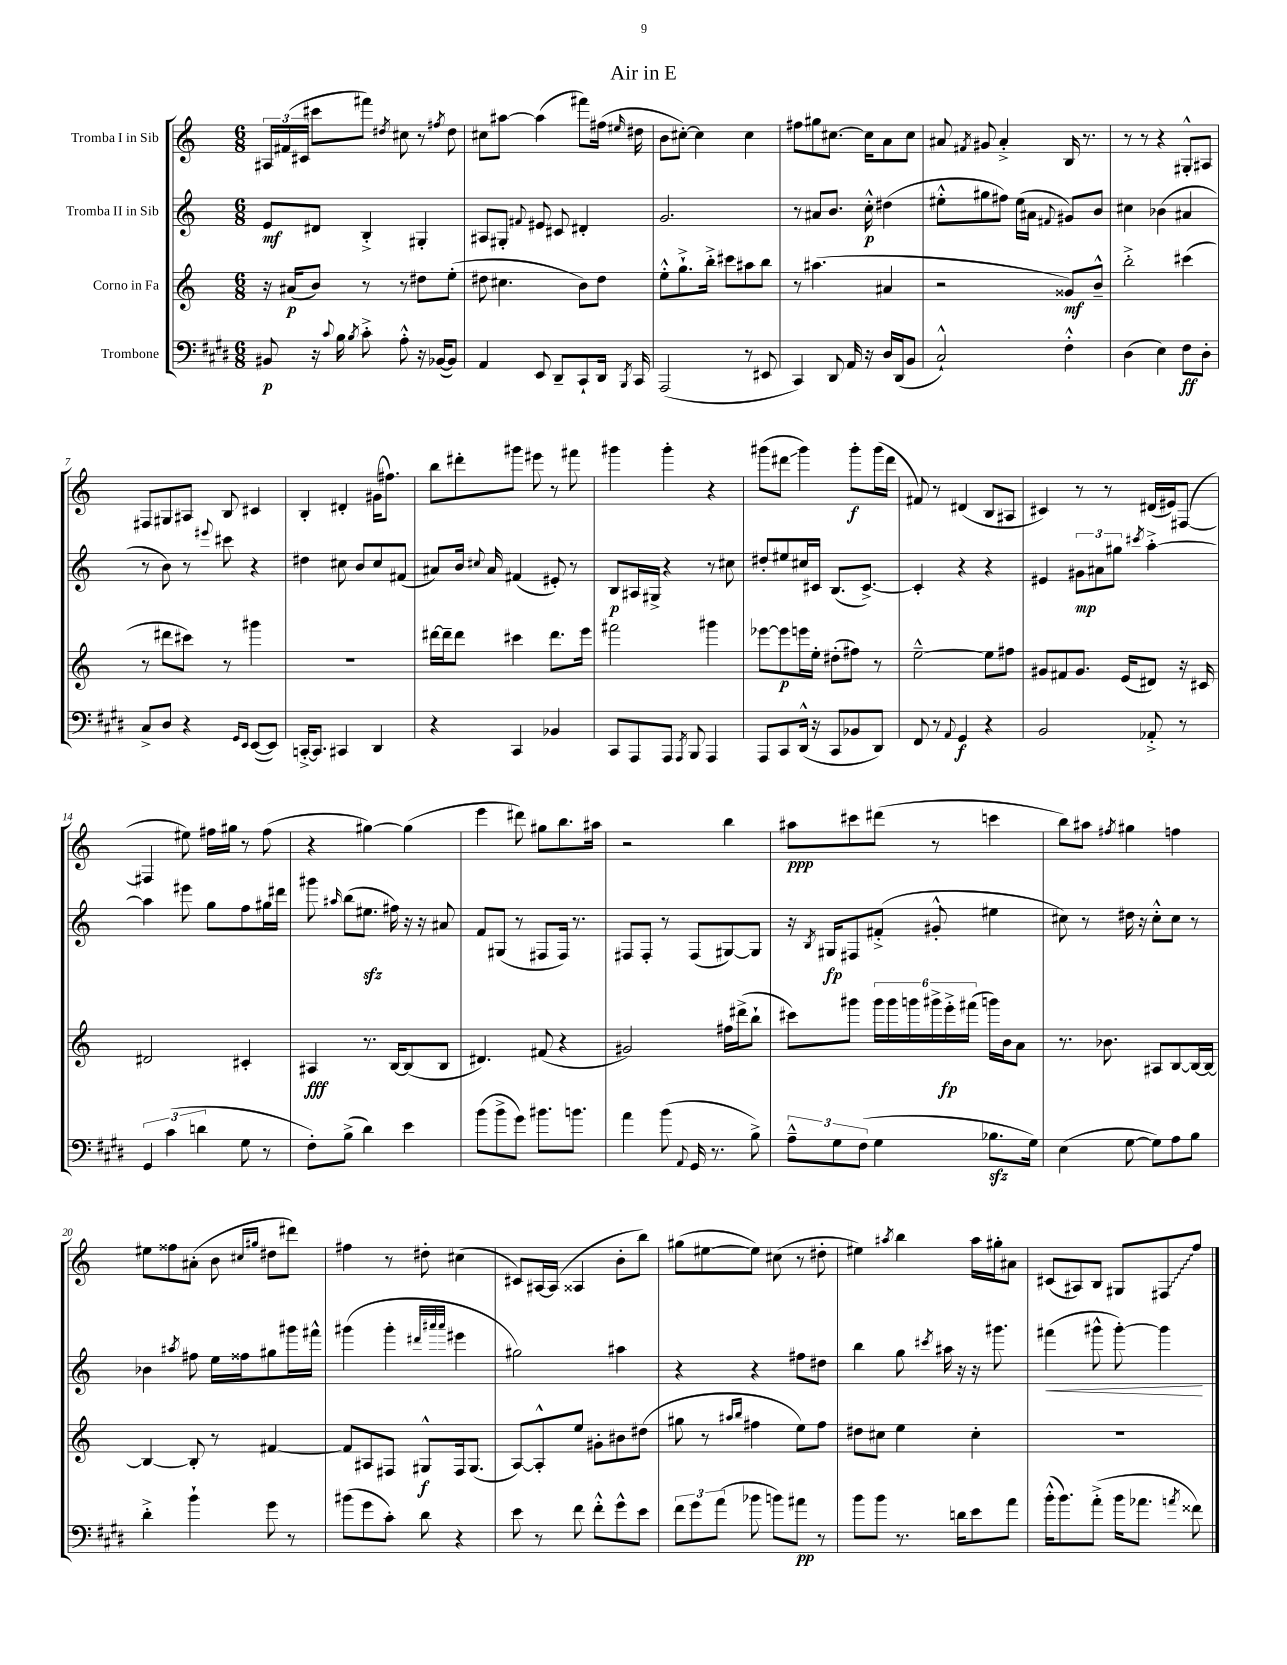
\header { title = "Air in E" }
<<
\new StaffGroup <<
\new Staff = "s0" \with { instrumentName = "Tromba I in Sib" } {
    \clef treble \key c \major \numericTimeSignature \time 6/8
    \autoBeamOff \tuplet 3/2 { ais16[ fis'16( cis'16] } cis'''8[ fis'''8]) \acciaccatura { dis''8 } cis''8 r8 \acciaccatura { fis''8 } dis''8 |
    cis''8[ ais''8]~ ais''4( fis'''8[) fis''16]( \grace { eis''16 } dis''16 |
    b'8[ cis''8]~-.) cis''4 cis''4 |
    fis''8[ gis''8 cis''8.]~ cis''16[ a'8 cis''8] |
    ais'8 \acciaccatura { fis'8 } gis'8 ais'4-.-> b16 r8. |
    r8 r8 r4 gis8[-.-^ ais8] |
    fis8[ gis8 ais8] b8 cis'4 |
    b4-. dis'4-. gis'16[( fis''8.]) |
    b''8[ dis'''8-. gis'''8] eis'''8 r8 fis'''8 |
    gis'''4 gis'''4-. r4 |
    gis'''8[( dis'''8]\glissando gis'''4) gis'''8[-.\f gis'''16( dis'''16] |
    fis'8) r8 dis'4( b8[ ais8] |
    cis'4) r8 r8 dis'16[( eis'16) fis8]~( |
    fis4 eis''8) fis''16[ gis''16] r8 fis''8( |
    r4 gis''4~) gis''4( |
    e'''4 dis'''8) gis''8[ b''8. ais''16] |
    r2 b''4 |
    ais''8[\ppp cis'''8 dis'''8]( r8 c'''4 |
    b''8[) ais''8] \acciaccatura { fis''8 } gis''4 f''4 |
    eis''8[ fisis''8 ais'8]-.( b'8 \grace { cis''16[ gis''16] } dis''8[ dis'''8]) |
    fis''4 r8 dis''8-. cis''4( |
    cis'8[) ais16~ ais16]( aisis4 b'8[-. b''8]) |
    gis''8[( eis''8~ eis''8]) cis''8( r8 dis''8-. |
    eis''4) \acciaccatura { ais''8 } b''4 ais''16[ gis''16-. ais'8] |
    cis'8[( ais8) b8] gis8[ \once \override Glissando.style = #'zigzag fis8\glissando f''8] \bar "|." |
}
\new Staff = "s1" \with { instrumentName = "Tromba II in Sib" } {
    \clef treble \key c \major \numericTimeSignature \time 6/8
    \autoBeamOff e'8[\mf dis'8] b4-.-> gis4-. |
    ais8[ gis8]-. \appoggiatura { fis'8 } eis'8 cis'8 dis'4-. |
    g'2. |
    r8 ais'8[ b'8.] c''16-.-^\p dis''4( |
    eis''8[-.-^ gis''8 fis''8]) eis''16[( ais'16] \appoggiatura { fis'8 } gis'8[) b'8] |
    cis''4 bes'4( ais'4 |
    r8 b'8) r8 \appoggiatura { eis'''8 } cis'''8 r4 |
    dis''4 cis''8 b'8[ cis''8 fis'8]( |
    ais'8[) b'16] \appoggiatura { cis''8 } ais'16 fis'4( eis'8-.) r8 |
    b8[\p ais16 gis16]-> r4 r8 cis''8 |
    dis''8[-. eis''8 cis''16 cis'16] b8.[( cis'8.]~->) |
    cis'4-. r4 r4 |
    eis'4 \tuplet 3/2 { gis'8[\mp ais'8 gis''8] } \acciaccatura { cis'''8 } a''4~-.-> |
    a''4 eis'''8 g''8[ f''8 gis''16 dis'''16] |
    gis'''8 \grace { ais''16 } b''8[( eis''8.]\sfz fis''16) r16 r16 ais'8 |
    f'8[ gis8]( r8 fis8[ fis16]) r8. |
    fis8[ fis8]-. r8 fis8[( gis8~) gis8] |
    r16 \acciaccatura { b8 } gis16[\fp fis8 fis'8]-.->( gis'8-.-^ eis''4 |
    cis''8) r8 dis''16 r16 cis''8[-.-^ cis''8] r8 |
    bes'4 \acciaccatura { ais''8 } fis''8 e''16[ fisis''16 gis''8 gis'''16 fis'''16]-^ |
    gis'''4( gis'''4-. \grace { dis'''32[ ais'''32 ais'''32] } eis'''4 |
    gis''2) ais''4 |
    r4 r4 fis''8[ dis''8] |
    b''4 g''8 \acciaccatura { cis'''8 } ais''16 r16 r16 gis'''8. |
    fis'''4\<( gis'''8-^ gis'''8~-.) gis'''4\! \bar "|." |
}
\new Staff = "s2" \with { instrumentName = "Corno in Fa" } {
    \clef treble \key c \major \numericTimeSignature \time 6/8
    \autoBeamOff r16 ais'16[\p( b'8]) r8 r8 dis''8[ e''8]-.( |
    dis''8 cis''4. b'8[) dis''8] |
    e''8[-.-^ g''8.-!-> b''16]-.-> cis'''8[ ais''8 b''8] |
    r8 ais''4.( ais'4 |
    r2 gisis'8[\mf) b'8]---^ |
    b''2-.-> cis'''4( |
    r8 dis'''8[ cis'''8]) r8 gis'''4 |
    R2. |
    dis'''16[~ dis'''16-- dis'''8] cis'''4 dis'''8.[ e'''16] |
    fis'''2 gis'''4 |
    ees'''8[~ ees'''8\p e'''16 e''16]-. dis''8[-.( fis''8]) r8 |
    e''2~---^ e''8[ fis''8] |
    gis'8[ fis'8 gis'8.] e'16[( dis'8]) r16 cis'16 |
    dis'2 cis'4-. |
    ais4\fff r8. b16[~ b8( b8] |
    dis'4.) fis'8( r4 |
    gis'2) fis''16[ dis'''16->( b''8]-! |
    cis'''8[) gis'''8] \tuplet 6/4 { gis'''16[ gis'''16 g'''16 gis'''16-> e'''16-.->\fp fis'''16]( } g'''16[) b'16 a'8] |
    r8. bes'8. ais8[ b8~ b16~ b16]~ |
    b4~ b8-. r8 fis'4~ |
    fis'8[ ais8 fis8] gis8[-^\f fis16 gis8.]( |
    a8[~) a8-.-^ e''8] gis'8[-. bis'8 dis''8]( |
    gis''8 r8 \grace { ais''16[ b''16] } fis''4 e''8[) fis''8] |
    dis''8[ cis''8] e''4 cis''4-. |
    R2. \bar "|." |
}
\new Staff = "s3" \with { instrumentName = "Trombone" } {
    \clef bass \key e \major \numericTimeSignature \time 6/8
    \autoBeamOff bis,8\p r16 \appoggiatura { cis'8 } b16 \acciaccatura { b8 } cis'8-.-> a8-.-^ r16 bes,16[~( bes,8]) |
    a,4 e,8 dis,8[-- cis,8-! dis,16] \acciaccatura { b,,8 } cis,16 |
    a,,2( r8 eis,8 |
    cis,4) dis,8 a,16 r16 dis16[ dis,16( b,8] |
    cis2-!-^) fis4-.-^ |
    dis4( e4) fis8[\ff dis8]-. |
    cis8[-> dis8] r4 \grace { gis,16[ e,16] } e,8[~( e,8]) |
    c,16[~-.-> c,8.] cis,4 dis,4 |
    r4 cis,4 bes,4 |
    cis,8[ a,,8 a,,8] \acciaccatura { a,,8 } b,,8 a,,4 |
    a,,8[ cis,8 dis,16]-^( r16 cis,8[ bes,8 dis,8]) |
    fis,8 r8 \appoggiatura { a,8 } gis,4\f r4 |
    b,2 aes,8-.-> r8 |
    \tuplet 3/2 { gis,4 cis'4( d'4 } gis8 r8 |
    fis8[-.) b8]->( dis'4) e'4 |
    b'8[( b'8-> gis'8]) bis'8.[ b'8.] |
    a'4 b'8( \appoggiatura { a,8 } gis,16 r8. b8->) |
    \tuplet 3/2 { a8[---^ gis8 fis8]( } gis4 bes8.[\sfz gis16]) |
    e4( gis8~ gis8[) a8 b8] |
    dis'4-.-> b'4-! gis'8 r8 |
    bis'8[( gis'8 cis'8]-.) dis'8 r4 |
    e'8 r8 fis'8 fis'8[-.-^ gis'8-^ e'8] |
    \tuplet 3/2 { fis'8[ gis'8 a'8]( } bes'8 b'8[) ais'8]\pp r8 |
    b'8[ b'8] r8. d'16[ e'8 a'8] |
    b'16[-.-^( b'8.) a'8]-.->( b'16[ aes'8.] \acciaccatura { a'8 } fisis'8) \bar "|." |
}
>>
>>
